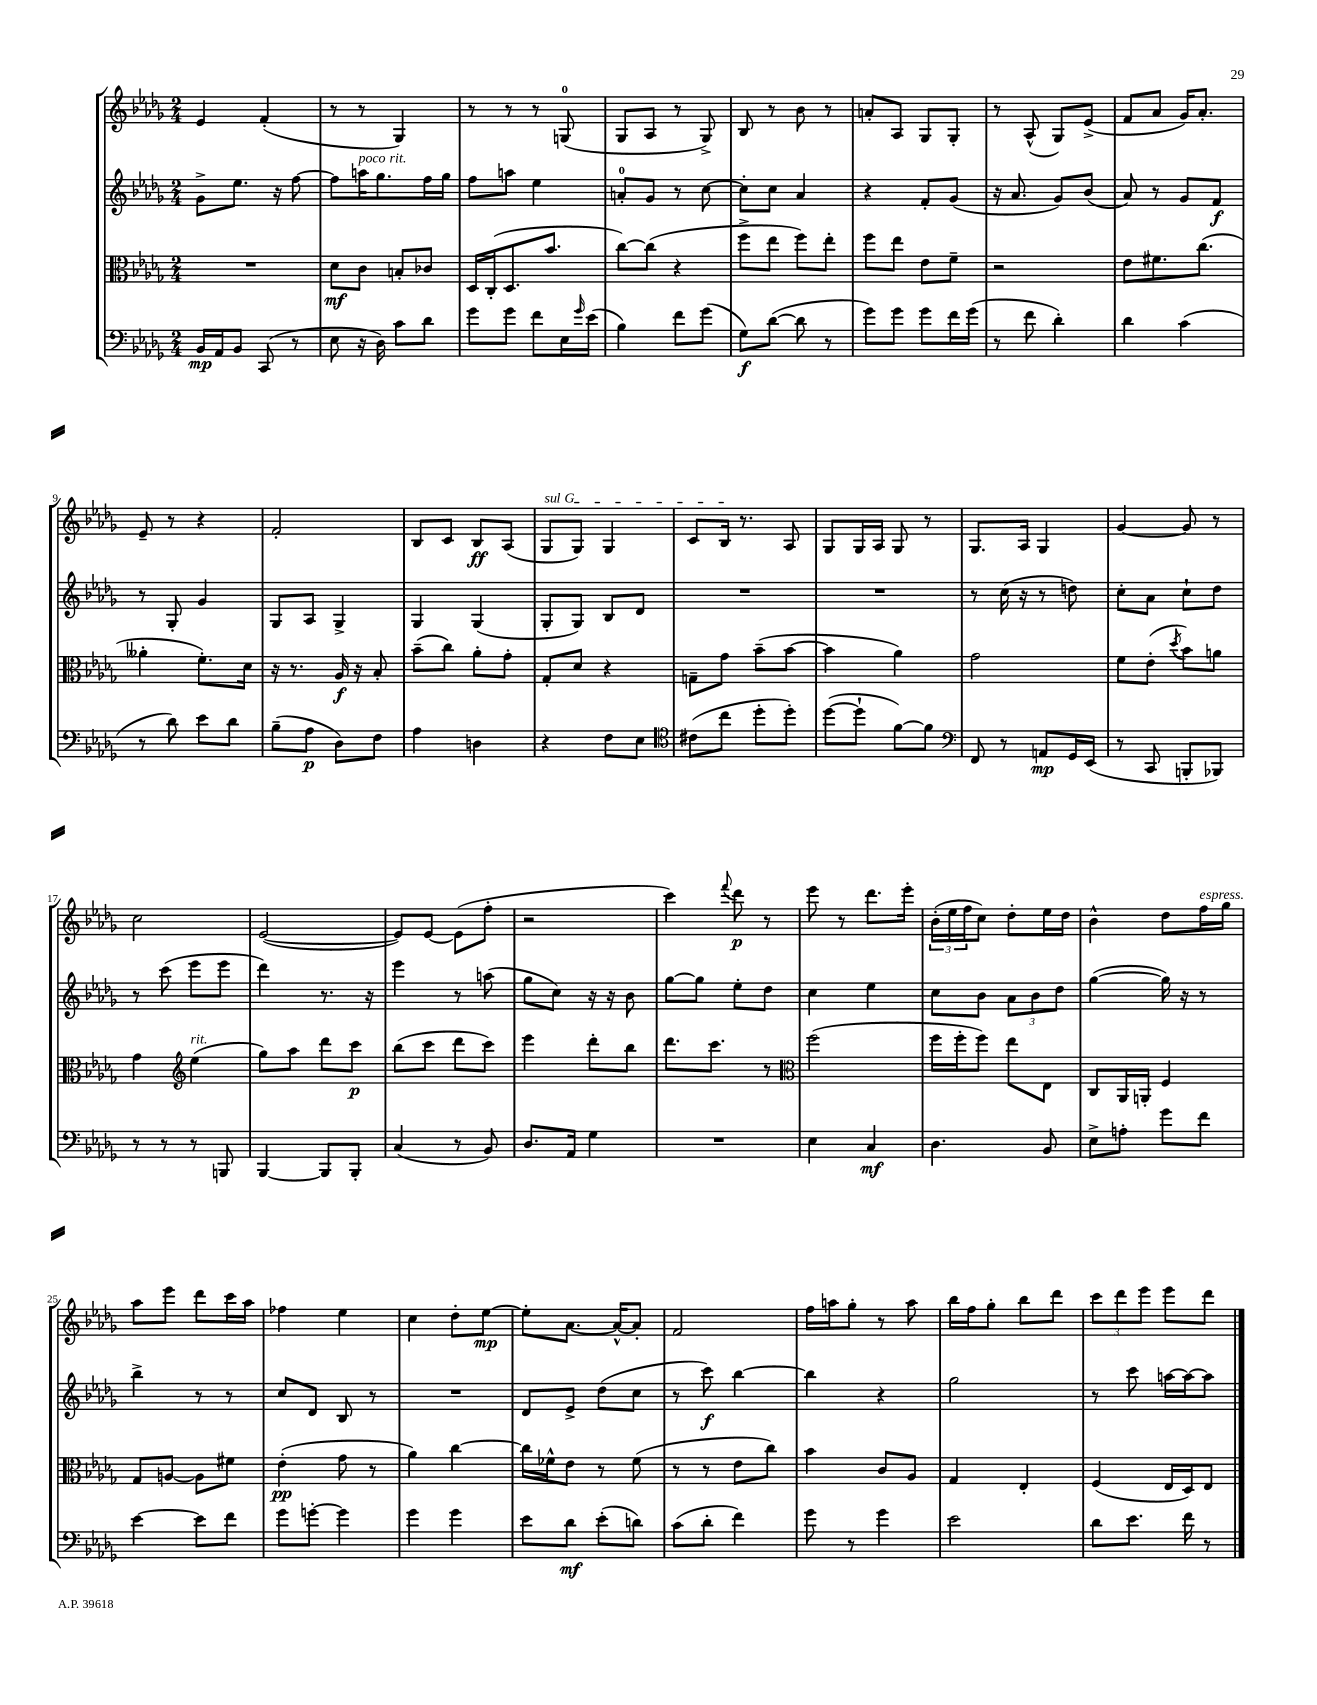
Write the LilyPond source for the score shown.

<<
\new StaffGroup <<
\new Staff = "s0" {
    \clef treble \key des \major \numericTimeSignature \time 2/4
    ees'4 f'4-.( |
    r8 r8 ges4) |
    r8 r8 r8 g8-0( |
    ges8 aes8 r8 ges8->) |
    bes8 r8 bes'8 r8 |
    a'8-. aes8 ges8 ges8-. |
    r8 aes8-^( ges8) ees'8->( |
    f'8 aes'8 ges'16) aes'8.-. |
    ees'8-- r8 r4 |
    f'2-. |
    bes8 c'8 bes8\ff aes8( |
    \once \override TextSpanner.bound-details.left.text = \markup { \italic "sul G" } ges8\startTextSpan ges8) ges4 |
    c'8 bes16\stopTextSpan r8. aes8 |
    ges8 ges16 aes16 ges8 r8 |
    ges8. aes16 ges4 |
    ges'4~ ges'8 r8 |
    c''2 |
    ees'2~( |
    ees'8) ees'8~ ees'8( f''8-. |
    r2 |
    c'''4) \appoggiatura { f'''8 } des'''8\p r8 |
    ees'''8 r8 des'''8. ees'''16-. |
    \tuplet 3/2 { bes'16-.( ees''16 f''16 } c''8) des''8-. ees''16 des''16 |
    bes'4-^ des''8 f''16^\markup { \italic "espress." } ges''16 |
    aes''8 ees'''8 des'''8 c'''16 aes''16 |
    fes''4 ees''4 |
    c''4 des''8-. ees''8~\mp |
    ees''8-. aes'8.~ aes'16~-^ aes'8-. |
    f'2 |
    f''16 a''16 ges''8-. r8 a''8 |
    bes''16 f''16 ges''8-. bes''8 des'''8 |
    \tuplet 3/2 { c'''8 des'''8 ees'''8 } ees'''8 des'''8 \bar "|." |
}
\new Staff = "s1" {
    \clef treble \key des \major \numericTimeSignature \time 2/4
    ges'8-> ees''8. r16 f''8~ |
    f''8 a''16^\markup { \italic "poco rit." } ges''8. f''16 ges''16 |
    f''8 a''8 ees''4 |
    a'8-0-. ges'8 r8 c''8~ |
    c''8-. c''8 aes'4 |
    r4 f'8-. ges'8( |
    r16 aes'8. ges'8) bes'8( |
    aes'8) r8 ges'8 f'8\f |
    r8 ges8-. ges'4 |
    ges8 aes8 ges4-> |
    ges4 ges4( |
    ges8-. ges8) bes8 des'8 |
    R2 |
    R2 |
    r8 c''16( r16 r8 d''8) |
    c''8-. aes'8 c''8-! des''8 |
    r8 c'''8( ees'''8 ees'''8 |
    des'''4) r8. r16 |
    ees'''4 r8 a''8( |
    ges''8 c''8) r16 r16 bes'8 |
    ges''8~ ges''8 ees''8-. des''8 |
    c''4 ees''4 |
    c''8 bes'8 \tuplet 3/2 { aes'8 bes'8 des''8 } |
    ges''4~( ges''16) r16 r8 |
    bes''4-> r8 r8 |
    c''8 des'8 bes8 r8 |
    R2 |
    des'8 ees'8-> des''8( c''8 |
    r8 c'''8\f) bes''4~ |
    bes''4 r4 |
    ges''2 |
    r8 c'''8 a''16~ a''16~ a''8 \bar "|." |
}
\new Staff = "s2" {
    \clef alto \key des \major \numericTimeSignature \time 2/4
    R2 |
    des'8\mf c'8 b8-. ces'8 |
    des16 c16-.( des8. bes'8. |
    c''8~) c''8( r4 |
    f''8-> ees''8 f''8) ees''8-. |
    f''8 ees''8 ees'8 f'8-- |
    r2 |
    ees'8 fis'8. c''8.( |
    aeses'4-. f'8.-.) des'16 |
    r16 r8. aes16\f r16 bes8-. |
    bes'8--( c''8) aes'8-. ges'8-. |
    ges8-. des'8 r4 |
    g8-- ges'8 bes'8--( bes'8~ |
    bes'4 aes'4) |
    ges'2 |
    f'8 ees'8-.( \acciaccatura { des''8 } bes'8) a'8 |
    ges'4 \clef treble ees''4^\markup { \italic "rit." }( |
    ges''8) aes''8 des'''8 c'''8\p |
    bes''8( c'''8 des'''8 c'''8) |
    ees'''4 des'''8-. bes''8 |
    des'''8. c'''8. r8 |
    \clef alto f''2( |
    f''16 f''16-. f''8) ees''8 ees8 |
    c8 aes,16 a,16-. f4 |
    ges8 a8~ a8 fis'8 |
    ees'4-.\pp( ges'8 r8 |
    aes'4) c''4~ |
    c''16 fes'16-^ ees'8 r8 fes'8( |
    r8 r8 ees'8 c''8) |
    bes'4 c'8 aes8 |
    ges4 ees4-. |
    f4( ees16 des16) ees8 \bar "|." |
}
\new Staff = "s3" {
    \clef bass \key des \major \numericTimeSignature \time 2/4
    bes,16\mp aes,16 bes,8 c,8( r8 |
    ees8 r16 des16) c'8 des'8 |
    ges'8 ges'8 f'8 ees16 \grace { ges'16 } ees'16( |
    bes4) f'8 ges'8( |
    ges8\f) des'8~( des'8 r8 |
    ges'8) ges'8 ges'8 f'16 ges'16( |
    r8 f'8 des'4-.) |
    des'4 c'4( |
    r8 des'8) ees'8 des'8 |
    bes8--( aes8\p des8) f8 |
    aes4 d4 |
    r4 f8 ees8 |
    \clef tenor cis'8( c''8 des''8-. des''8-.) |
    des''8~( des''8-! f'8~) f'8 |
    \clef bass f,8 r8 a,8\mp ges,16 ees,16( |
    r8 c,8 b,,8-. bes,,8) |
    r8 r8 r8 b,,8 |
    bes,,4~ bes,,8 bes,,8-. |
    c4( r8 bes,8) |
    des8. aes,16 ges4 |
    R2 |
    ees4 c4\mf |
    des4. bes,8 |
    ees8-> a8-. ges'8 f'8 |
    ees'4~ ees'8 f'8 |
    ges'8 g'8~-. g'4 |
    ges'4 ges'4 |
    ees'8 des'8\mf ees'8-.( d'8) |
    c'8( des'8-. f'4) |
    ges'8 r8 ges'4 |
    ees'2 |
    des'8 ees'8. f'16 r8 \bar "|." |
}
>>
>>
